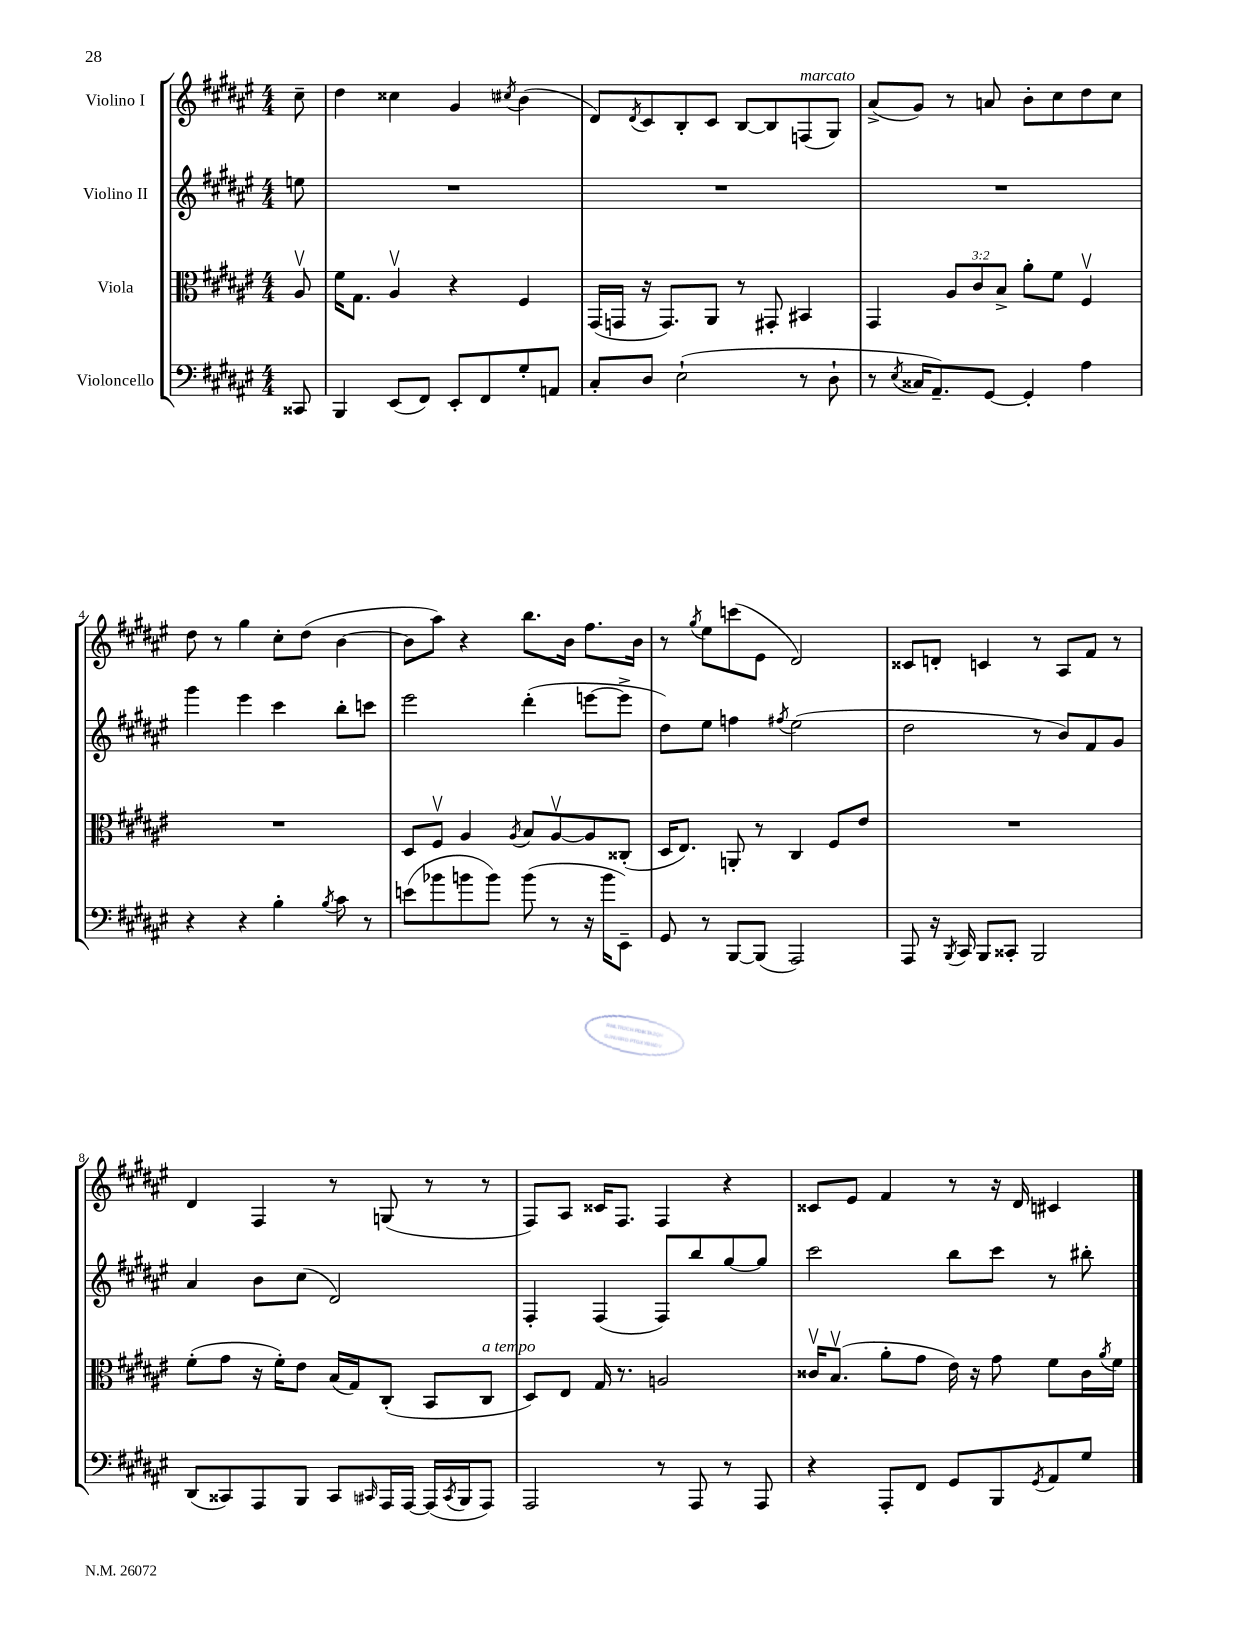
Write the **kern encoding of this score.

**kern	**kern	**kern	**kern
*part4	*part3	*part2	*part1
*staff4	*staff3	*staff2	*staff1
*I"Violoncello	*I"Viola	*I"Violino II	*I"Violino I
*clefF4	*clefC3	*clefG2	*clefG2
*k[f#c#g#d#a#e#]	*k[f#c#g#d#a#e#]	*k[f#c#g#d#a#e#]	*k[f#c#g#d#a#e#]
*M4/4	*M4/4	*M4/4	*M4/4
=	=	=	=
8CC##X/	8A#v/	8een\	8cc#~\
=1	=1	=1	=1
4BBB/	16f#\KL	1r	4dd#\
.	8.G#\J	.	.
(8EE#/L	4A#v/	.	4cc##X\
8FF#/J)	.	.	.
8EE#'/L	4r	.	4g#/
8FF#/	.	.	.
.	.	.	8qcc#X/
8G#'/	4F#/	.	(4b\
8AAn/J	.	.	.
=2	=2	=2	=2
8C#'/L	(16GG#/LL	1r	8d#/L)
.	16GGn/JJ	.	.
.	.	.	8qd#/
8D#/J	16r	.	8c#/
.	8.GG/L)	.	.
(2E#`\	.	.	8B'/
.	8AA#/J	.	8c#/J
.	8r	.	[8B/L
.	8GG#X'/	.	8B/]
!	!	!	!LO:TX:a:i:t=marcato
8r	4BB#X/	.	(8Fn/
8D#`\	.	.	8G#/J)
=3	=3	=3	=3
8r	4GG#/	1r	(8a#^/L
8qE#/	.	.	.
16C##X/KL	.	.	8g#/J)
8.AA#~/)	.	.	.
.	12A#/L	.	8r
.	12c#/	.	.
[8GG#/J	.	.	8an/
.	12B^/J	.	.
4GG#'/]	8a#'\L	.	8b'\L
.	8f#\J	.	8cc#\
4A#\	4F#v/	.	8dd#\
.	.	.	8cc#\J
!!LO:LB:g=z
=4	=4	=4	=4
4r	1r	4ggg#\	8dd#\
.	.	.	8r
4r	.	4eee#\	4gg#\
4B'\	.	4ccc#\	8cc#'\L
.	.	.	(8dd#\J
8qB/	.	.	.
8c#\	.	8bb'\L	[4b\
8r	.	8cccn\J	.
=5	=5	=5	=5
(8en\L	8D#/L	2eee#\	8b\L]
8b-X\	8F#v/J	.	8aa#\J)
8bn\	4A#/	.	4r
8b\J)	.	.	.
.	8qA#/	.	.
(8b\	8B/L	(4ddd#'\	8.bb\L
8r	[8A#v/	.	.
.	.	.	16b\Jk
16r	8A#/]	[8eeen\L	8.ff#\L
16b\KL	.	.	.
8EE#~\J)	(8C##X'/J	8eee^\J]	.
.	.	.	16b\Jk
=6	=6	=6	=6
8GG#/	16D#/KL	8dd#\L)	8r
.	8.E#/J)	.	.
.	.	.	8qgg#/
8r	.	8ee#\J	8ee#\L
[8BBB/L	8AAn'/	4ffn\	(8cccn\
(8BBB/J]	8r	.	8e#\J
.	.	8qff#X/	.
2AAA#/)	4C#/	(2ee#\	2d#/)
.	8F#/L	.	.
.	8e#/J	.	.
=7	=7	=7	=7
8AAA#/	1r	2dd#\	8c##X/L
16r	.	.	8dn'/J
8qBBB/	.	.	.
16CC#/	.	.	.
8BBB/L	.	.	4cn/
8CC##X'/J	.	.	.
2BBB/	.	8r	8r
.	.	8b/L)	8A#/L
.	.	8f#/	8f#/J
.	.	8g#/J	8r
!!LO:LB:g=z
=8	=8	=8	=8
(8DD#/L	(8f#'\L	4a#/	4d#/
8CC##X/)	8g#\J	.	.
8AAA#/	16r	8b\L	4F#/
.	16f#'\KL)	.	.
8BBB/J	8e#\J	(8cc#\J	.
8CC##/L	(16B/LL	2d#/)	8r
.	16G#/J)	.	.
16qqCC#X/	.	.	.
16AAA#/L	(8C#'/J	.	(8Gn/
[16AAA#/JJ	.	.	.
(16AAA#/LL]	8BB/L	.	8r
8qCC#/	.	.	.
16BBB/J	.	.	.
!	!LO:TX:a:i:t=a tempo	!	!
8AAA#/J)	8C#/J	.	8r
=9	=9	=9	=9
2AAA#/	8D#/L)	4F#'/	8F#/L)
.	8E#/J	.	8A#/J
.	16G#/	(4F#/	16c##X/KL
.	8.r	.	8.F#/J
8r	2An/	8F#/L)	4F#/
8AAA#/	.	8bb/	.
8r	.	[8gg#/	4r
8AAA#/	.	8gg#/J]	.
=10	=10	=10	=10
4r	16c##Xv/KL	2ccc#\	8c##X/L
.	(8.Bv/J	.	.
.	.	.	8e#/J
8AAA#'/L	8a#'\L	.	4f#/
8FF#/J	8g#\J	.	.
8GG#/L	16e#\)	8bb\L	8r
.	16r	.	.
8BBB/	8g#\	8ccc#\J	16r
.	.	.	16d#/
8qGG#/	.	.	.
8AA#/	8f#\L	8r	4c#X/
8G#/J	16c##\L	8bb#X'\	.
.	8qa#/	.	.
.	16f#\JJ	.	.
==	==	==	==
*-	*-	*-	*-
